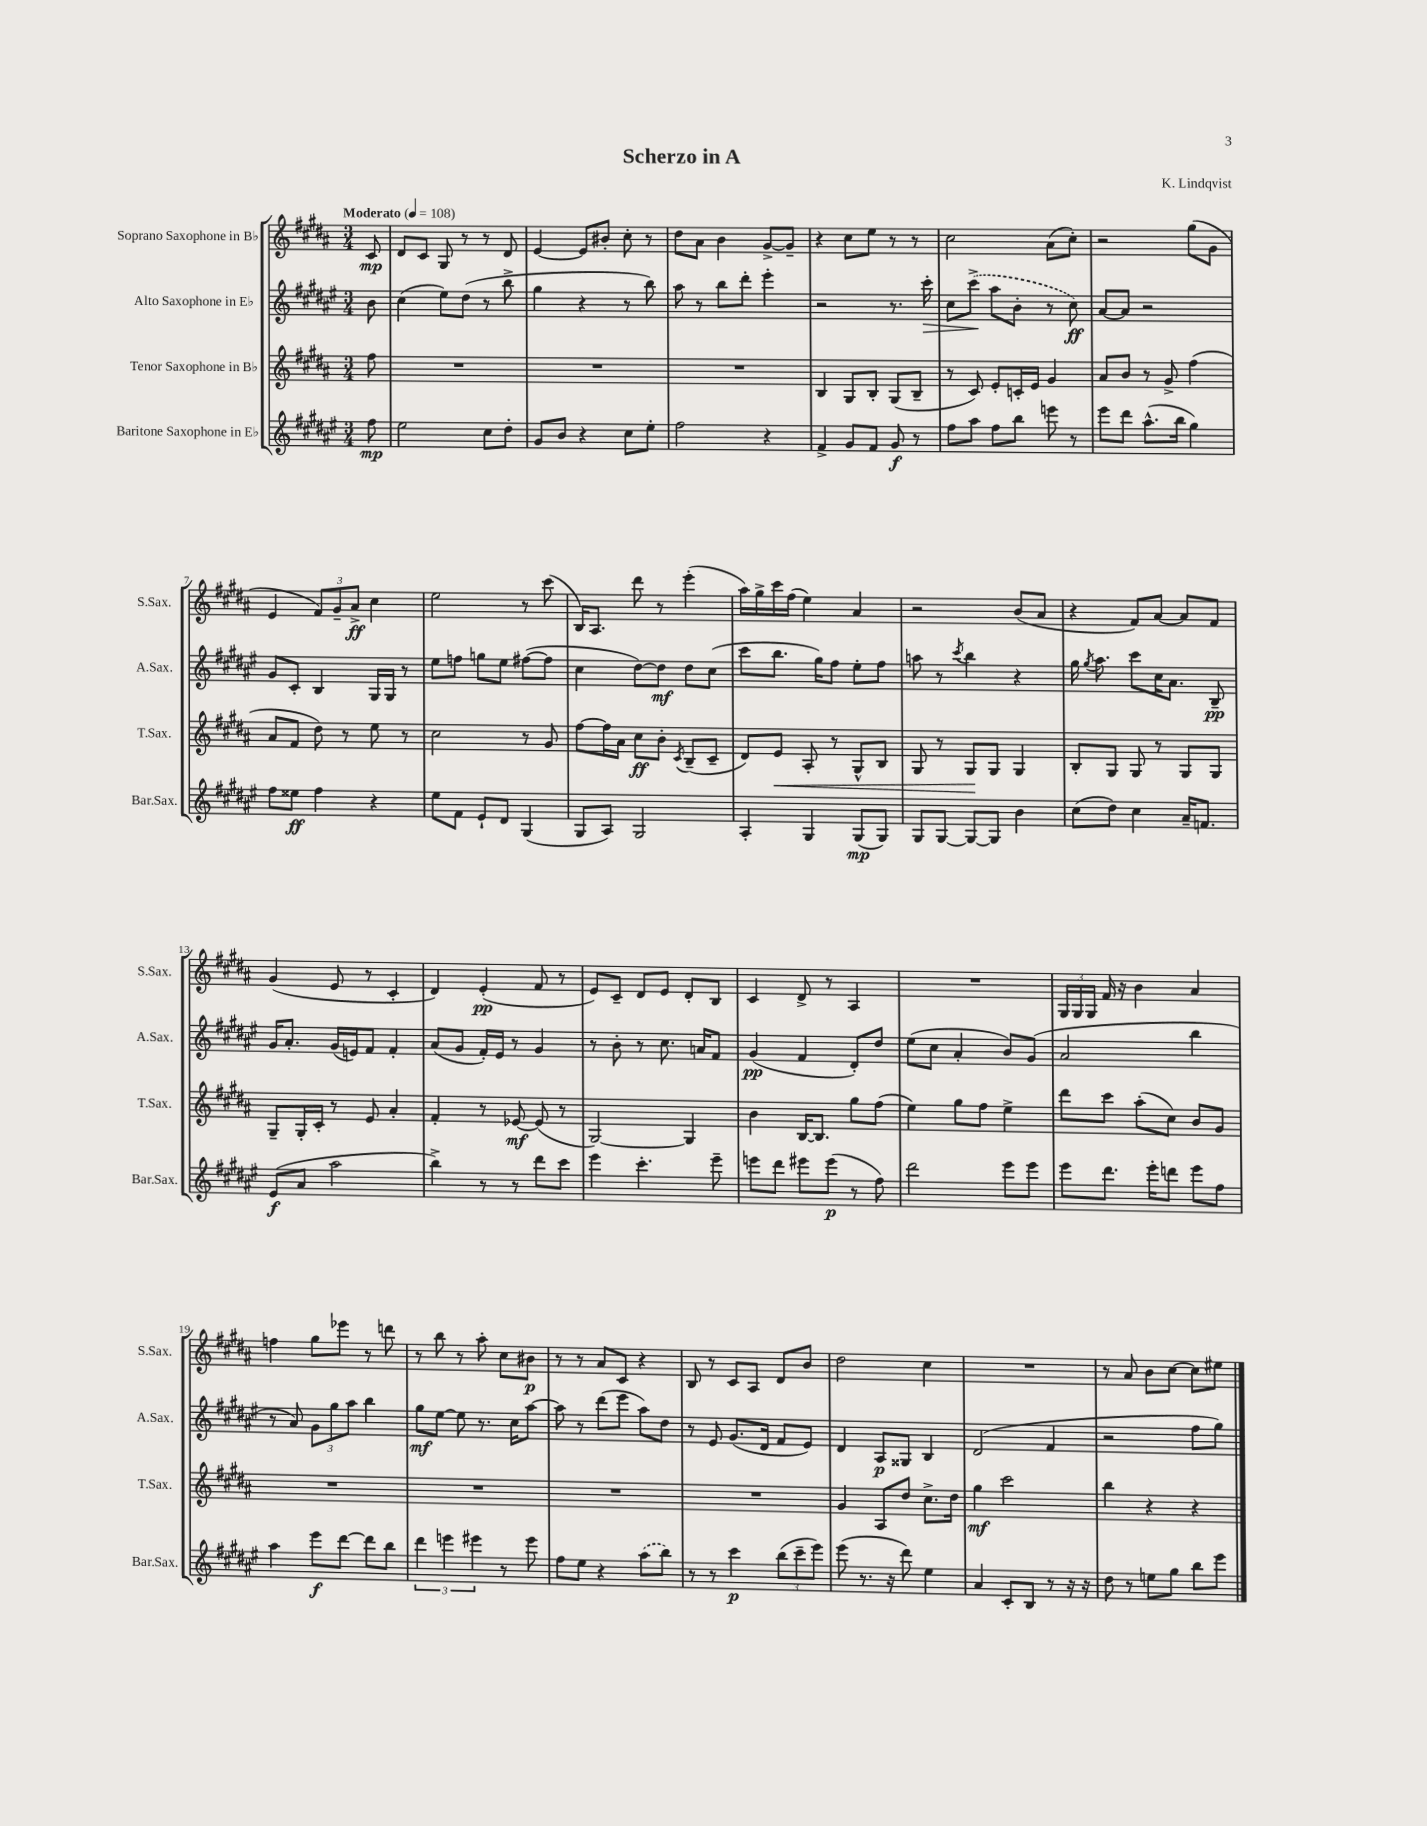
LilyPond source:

\header { title = "Scherzo in A" composer = "K. Lindqvist" }
<<
\new StaffGroup <<
\new Staff = "s0" \with { instrumentName = "Soprano Saxophone in Bb" shortInstrumentName = "S.Sax." } {
    \clef treble \key b \major \numericTimeSignature \time 3/4 \partial 8 \tempo "Moderato" 4 = 108
    \autoBeamOff cis'8\mp |
    dis'8[ cis'8] gis8 r8 r8 dis'8 |
    e'4~ e'8[ bis'8]-. cis''8-. r8 |
    dis''8[ ais'8] b'4 gis'8[~-> gis'8]-- |
    r4 cis''8[ e''8] r8 r8 |
    cis''2 ais'8[( cis''8]-.) |
    r2 gis''8[( gis'8] |
    e'4 \tuplet 3/2 { fis'8[) gis'8-- ais'8]->\ff } cis''4 |
    e''2 r8 cis'''8( |
    b16[) ais8.] dis'''8 r8 e'''4-.( |
    ais''16[) gis''16-> cis'''16 fis''16]( e''4) ais'4 |
    r2 b'8[( ais'8] |
    r4 fis'8[) ais'8]~ ais'8[ fis'8] |
    gis'4( e'8 r8 cis'4-. |
    dis'4) e'4-.\pp( fis'8 r8 |
    e'8[) cis'8]-- dis'8[ e'8] dis'8[-. b8] |
    cis'4 dis'8-> r8 ais4 |
    R2. |
    \tuplet 3/2 { gis16[ gis16 gis16] } fis'16 r16 b'4 ais'4 |
    f''4 gis''8[ ees'''8] r8 d'''8 |
    r8 b''8 r8 ais''8-. cis''8[ bis'8]\p |
    r8 r8 ais'8[ cis'8] r4 |
    b8 r8 cis'8[ ais8] dis'8[ b'8] |
    dis''2 cis''4 |
    R2. |
    r8 ais'8 b'8[ cis''8]~ cis''8[ eis''8] \bar "|." |
}
\new Staff = "s1" \with { instrumentName = "Alto Saxophone in Eb" shortInstrumentName = "A.Sax." } {
    \clef treble \key fis \major \numericTimeSignature \time 3/4 \partial 8
    \autoBeamOff b'8 |
    cis''4( eis''8[) dis''8]( r8 b''8-> |
    gis''4 r4 r8 b''8) |
    ais''8 r8 b''8[ dis'''8]-. eis'''4-. |
    r2 r8. cis'''16-.\> |
    cis''8[ \once \slurDashed cis'''8]->\!( ais''8[ b'8]-. r8 cis''8\ff) |
    ais'8[~ ais'8] r2 |
    gis'8[ cis'8]-. b4 gis16[ gis16] r8 |
    eis''8[ f''8] g''8[ eis''8] fis''8[~( fis''8] |
    cis''4 dis''8[~) dis''8]\mf dis''8[ cis''8]( |
    cis'''8[ b''8.] gis''16[) fis''8] eis''8[-. fis''8] |
    a''8 r8 \acciaccatura { cis'''8 } b''4 r4 |
    gis''16 \acciaccatura { gis''8 } ais''8. cis'''8[ cis''16 ais'8.] b8--\pp |
    gis'16[ ais'8.]-. gis'16[( e'16) fis'8] fis'4-. |
    ais'8[( gis'8] fis'16[-.) eis'16] r8 gis'4 |
    r8 b'8-. r8 cis''8. a'16[ fis'8] |
    gis'4\pp( fis'4 dis'8[-.) dis''8] |
    eis''8[( cis''8] ais'4-. b'8[) gis'8]( |
    ais'2 b''4 |
    r8 ais'8) \tuplet 3/2 { gis'8[ gis''8 ais''8] } b''4 |
    gis''8[\mf eis''8]~ eis''8 r8. cis''16[ ais''8]~ |
    ais''8 r8 dis'''8[( eis'''8] ais''8[) dis''8] |
    r8 eis'8 gis'8.[( dis'16] fis'8[ eis'8]) |
    dis'4 ais8[\p gisis8] b4 |
    dis'2( fis'4 |
    r2 fis''8[ gis''8]) \bar "|." |
}
\new Staff = "s2" \with { instrumentName = "Tenor Saxophone in Bb" shortInstrumentName = "T.Sax." } {
    \clef treble \key b \major \numericTimeSignature \time 3/4 \partial 8
    \autoBeamOff fis''8 |
    R2. |
    R2. |
    R2. |
    b4 gis8[ b8]-. gis8[( b8]-- |
    r8 cis'8) e'8[-. c'16-. e'16] gis'4 |
    ais'8[ b'8] r8 gis'8-> fis''4( |
    ais'8[ fis'8] dis''8) r8 e''8 r8 |
    cis''2 r8 gis'8 |
    fis''8[~ fis''16 ais'16] cis''8[\ff b'8]-. \acciaccatura { cis'8 } b8[--( cis'8]-- |
    dis'8[) e'8]\< ais8-. r8 gis8[-^ b8] |
    gis8 r8 gis8[\! gis8] gis4 |
    b8[-. gis8] gis8 r8 gis8[ gis8] |
    gis8[-- gis16-. cis'16]-. r8 e'8 ais'4-. |
    fis'4-. r8 ees'8~\mf ees'8( r8 |
    gis2~) gis4 |
    b'4 b16[~ b8.] gis''8[ fis''8]( |
    e''4) gis''8[ fis''8] e''4-> |
    dis'''8[ cis'''8] ais''8[-.( cis''8]) b'8[ gis'8] |
    R2. |
    R2. |
    R2. |
    R2. |
    gis'4 ais8[ dis''8] cis''8.[-> dis''16] |
    gis''4\mf cis'''2 |
    b''4 r4 r4 \bar "|." |
}
\new Staff = "s3" \with { instrumentName = "Baritone Saxophone in Eb" shortInstrumentName = "Bar.Sax." } {
    \clef treble \key fis \major \numericTimeSignature \time 3/4 \partial 8
    \autoBeamOff fis''8\mp |
    eis''2 cis''8[ dis''8]-. |
    gis'8[ b'8] r4 cis''8[ eis''8]-. |
    fis''2 r4 |
    fis'4-> gis'8[ fis'8] gis'8\f r8 |
    fis''8[ ais''8] fis''8[ b''8] e'''8 r8 |
    eis'''8[ dis'''8] ais''8.[-^( b''16] gis''4) |
    fis''8[ eisis''8]\ff fis''4 r4 |
    eis''8[ fis'8] eis'8[-! dis'8] gis4( |
    gis8[ ais8]) gis2 |
    ais4-. gis4 gis8[\mp( gis8]) |
    gis8[ gis8]~ gis8[~ gis8] b'4 |
    cis''8[( dis''8]) cis''4 ais'16[-- f'8.] |
    eis'8[\f( ais'8] ais''2 |
    b''4->) r8 r8 dis'''8[ cis'''8] |
    eis'''4 cis'''4.-. eis'''8-- |
    e'''8[ dis'''8] eis'''8[ eis'''8]\p( r8 fis''8) |
    dis'''2 eis'''8[ eis'''8] |
    eis'''8[ dis'''8.] eis'''16[-. d'''8] eis'''8[ fis''8] |
    ais''4 eis'''8[\f dis'''8]~ dis'''8[ b''8] |
    \tuplet 3/2 { dis'''4 e'''4 eis'''4 } r8 eis'''8 |
    fis''8[ eis''8] r4 \once \slurDashed ais''8[( b''8]) |
    r8 r8 cis'''4\p \tuplet 3/2 { b''8[( cis'''8-- eis'''8]) } |
    eis'''8( r8. r16 dis'''8) eis''4 |
    ais'4 cis'8[-. b8] r8 r16 r16 |
    dis''8 r8 e''8[ gis''8] b''8[ eis'''8] \bar "|." |
}
>>
>>
